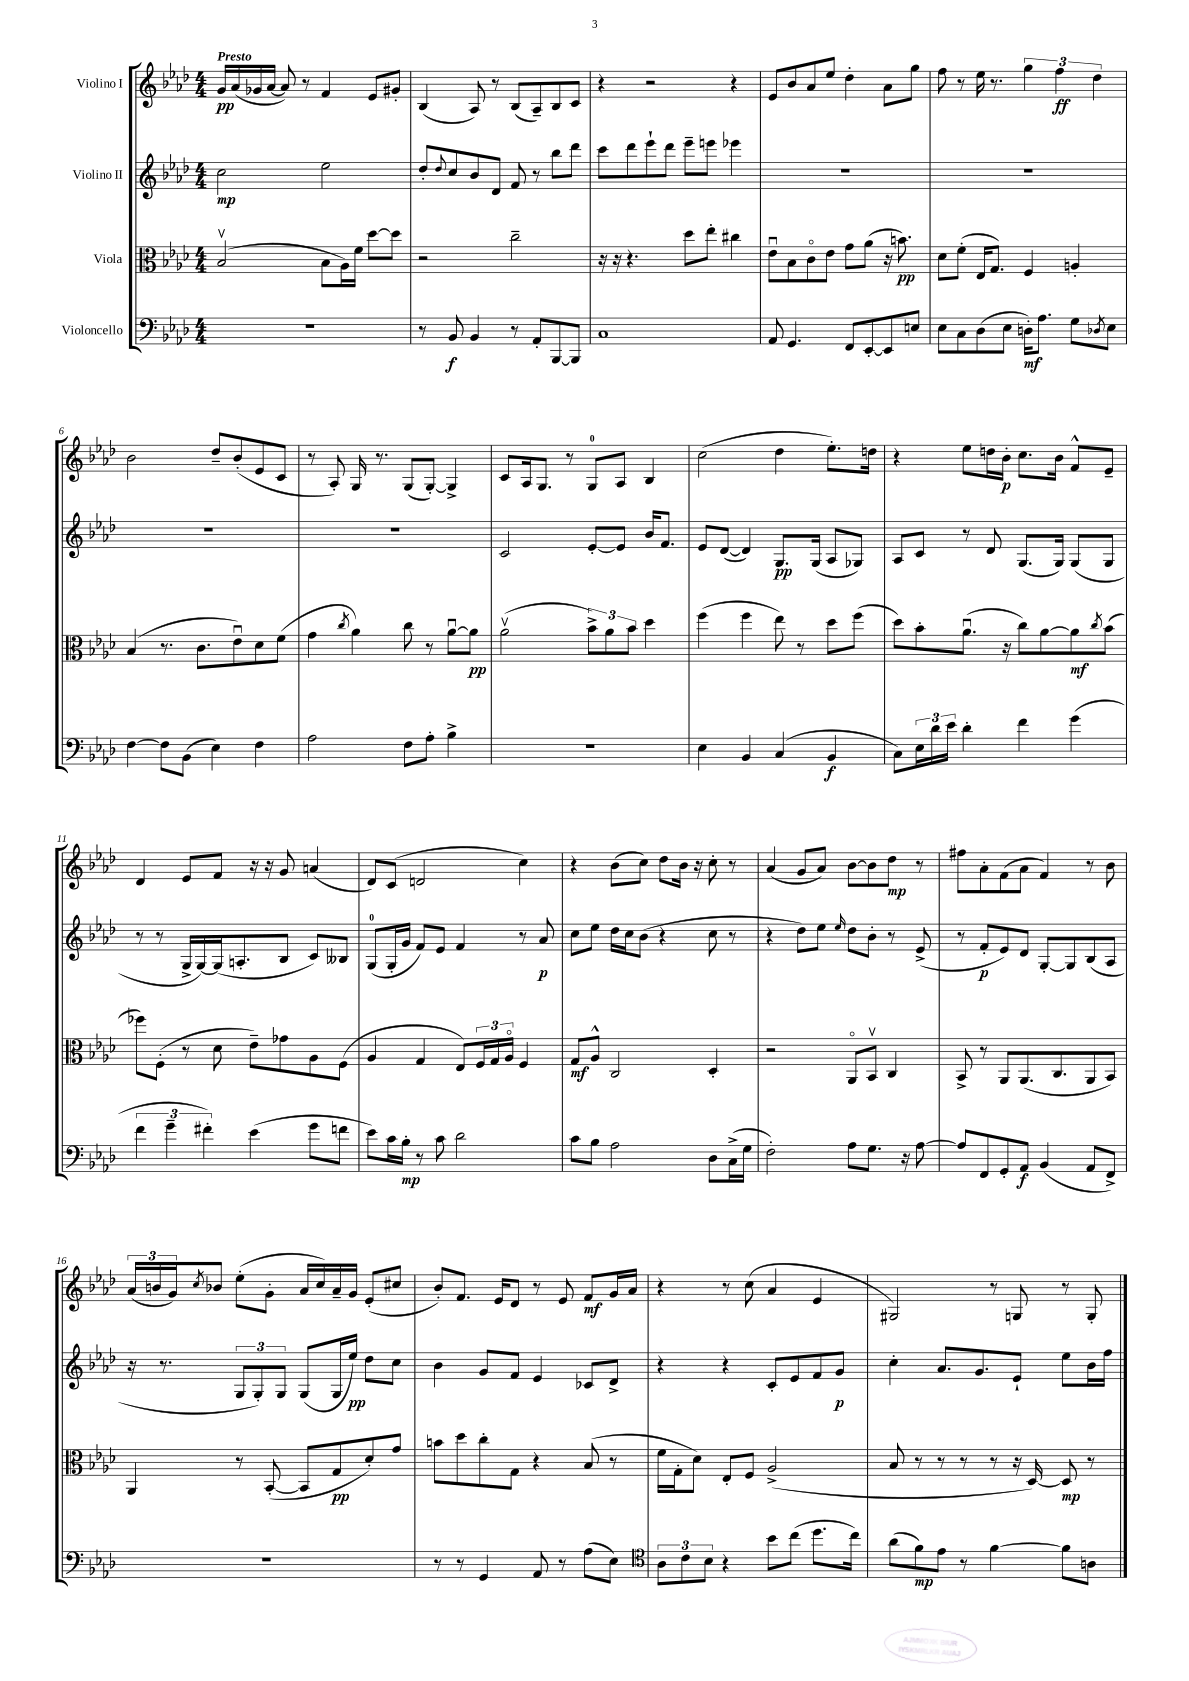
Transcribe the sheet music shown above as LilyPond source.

<<
\new StaffGroup <<
\new Staff = "s0" \with { instrumentName = "Violino I" } {
    \clef treble \key aes \major \numericTimeSignature \time 4/4 \tempo "Presto"
    g'16\pp aes'16( ges'16 aes'16~ aes'8) r8 f'4 ees'8 gis'8-. |
    bes4( aes8) r8 bes8( aes8--) bes8 c'8 |
    r4 r2 r4 |
    ees'8 bes'8 aes'8 ees''8 des''4-. aes'8 g''8 |
    f''8 r8 ees''16 r8. \tuplet 3/2 { g''4 f''4\ff des''4 } |
    bes'2 des''8-- bes'8-.( ees'8 c'8 |
    r8 aes8-.) g16 r8. g8( g8~-.) g4-> |
    c'8 aes16 g8. r8 g8-0 aes8 bes4 |
    c''2( des''4 ees''8.-.) d''16 |
    r4 ees''8 d''16 bes'16-.\p c''8. bes'16 f'8-^ ees'8-- |
    des'4 ees'8 f'8 r16 r16 g'8 a'4( |
    des'8) c'8( d'2 c''4) |
    r4 bes'8( c''8) des''8 bes'16 r16 c''8-. r8 |
    aes'4( g'8 aes'8) bes'8~ bes'8 des''8\mp r8 |
    fis''8 aes'8-. f'8( aes'8 f'4) r8 bes'8 |
    \tuplet 3/2 { aes'16( b'16 g'16) } \acciaccatura { c''8 } bes'8 ees''8-.( g'8-. aes'16 c''16) aes'16-- g'16 ees'8-.( cis''8 |
    bes'8-.) f'8. ees'16 des'8 r8 ees'8 f'8\mf g'16 aes'16 |
    r4 r8 c''8( aes'4 ees'4 |
    gis2) r8 g8 r8 g8-. \bar "|." |
}
\new Staff = "s1" \with { instrumentName = "Violino II" } {
    \clef treble \key aes \major \numericTimeSignature \time 4/4
    c''2\mp ees''2 |
    des''8-. \appoggiatura { des''8 } c''8 bes'8 des'8 f'8 r8 bes''8 des'''8 |
    c'''8 des'''8 ees'''8-! des'''8 ees'''8-- e'''8 ees'''4 |
    R1 |
    R1 |
    R1 |
    R1 |
    c'2 ees'8~-. ees'8 bes'16 f'8. |
    ees'8 des'8~( des'4) g8.\pp g16( aes8 ges8) |
    aes8 c'8 r8 des'8 g8.( g16) g8( g8 |
    r8 r8 g16-> g16~) g16( a8.-. bes8 c'8) beses8 |
    g8-0( g16-. g'16 f'8) ees'8 f'4 r8 aes'8\p |
    c''8 ees''8 des''16 c''16 bes'8( r4 c''8 r8 |
    r4 des''8) ees''8 \grace { ees''16 } des''8 bes'8-. r8 ees'8->( |
    r8 f'8-.\p ees'8) des'8 g8~-. g8 bes8( aes8 |
    r16 r8. \tuplet 3/2 { g8 g8-.) g8 } g8( g16 ees''16\pp) des''8 c''8 |
    bes'4 g'8 f'8 ees'4 ces'8 des'8-> |
    r4 r4 c'8-. ees'8 f'8 g'8\p |
    c''4-. aes'8. g'8. ees'8-! ees''8 bes'16 f''16 \bar "|." |
}
\new Staff = "s2" \with { instrumentName = "Viola" } {
    \clef alto \key aes \major \numericTimeSignature \time 4/4
    bes2\upbow( bes8 aes16) f'16 des''8~ des''8 |
    r2 c''2-- |
    r16 r16 r4. des''8 ees''8-. cis''4 |
    ees'8\downbow bes8 c'8\flageolet ees'8 g'8 aes'8( r16 b'8.\pp) |
    des'8 f'8-.( ees16 g8.) f4 a4-. |
    bes4( r8. c'8. ees'8\downbow) des'8 f'8( |
    g'4 \acciaccatura { c''8 } aes'4) c''8 r8 aes'8~\downbow aes'8\pp |
    aes'2\upbow( \tuplet 3/2 { bes'8->) aes'8 bes'8 } des''4 |
    f''4( f''4 ees''8) r8 des''8 f''8( |
    des''8) bes'8-. aes'8.\downbow( r16 c''8) aes'8~ aes'8\mf \acciaccatura { c''8 } bes'8( |
    fes''8) f8-.( r8 des'8 ees'8--) ges'8 aes8 f8( |
    aes4 g4 ees8) \tuplet 3/2 { f16 g16 aes16\flageolet } f4 |
    g8\mf aes8-^ c2 des4-. |
    r2 aes,8\flageolet bes,8\upbow c4 |
    bes,8-> r8 aes,8 aes,8.( c8. aes,8 bes,8) |
    aes,4 r8 bes,8~-.( bes,8 g8\pp des'8-.) g'8 |
    b'8 des''8 c''8-. g8 r4 bes8( r8 |
    f'16 g16-. des'8) ees8-. f8 aes2->( |
    bes8 r8 r8 r8 r8 r16 des16~) des8\mp r8 \bar "|." |
}
\new Staff = "s3" \with { instrumentName = "Violoncello" } {
    \clef bass \key aes \major \numericTimeSignature \time 4/4
    R1 |
    r8 bes,8\f bes,4 r8 aes,8-. bes,,8~ bes,,8 |
    c1 |
    aes,8 g,4. f,8 ees,8~-. ees,8 e8 |
    ees8 c8 des8( ees8 d16-.\mf) aes8. g8 \acciaccatura { des8 } ees8 |
    f4~ f8 bes,8( ees4) f4 |
    aes2 f8 aes8-. bes4-> |
    R1 |
    ees4 bes,4 c4( bes,4\f |
    c8) \tuplet 3/2 { ees16 des'16 ees'16 } des'4-. f'4 g'4( |
    \tuplet 3/2 { f'4 g'4-- fis'4-.) } ees'4( g'8 f'8 |
    ees'8) c'16 bes16-.\mp r8 c'8 des'2 |
    c'8 bes8 aes2 des8 c16->( g16 |
    f2-.) aes8 g8. r16 aes8~ |
    aes8 f,8 g,8-. aes,8\f bes,4( aes,8 f,8->) |
    R1 |
    r8 r8 g,4 aes,8 r8 aes8( ees8) |
    \clef tenor \tuplet 3/2 { aes8 c'8 bes8 } r4 bes'8 c''8( des''8. c''16) |
    aes'8( f'8\mp) ees'8 r8 f'4~ f'8 a8 \bar "|." |
}
>>
>>
